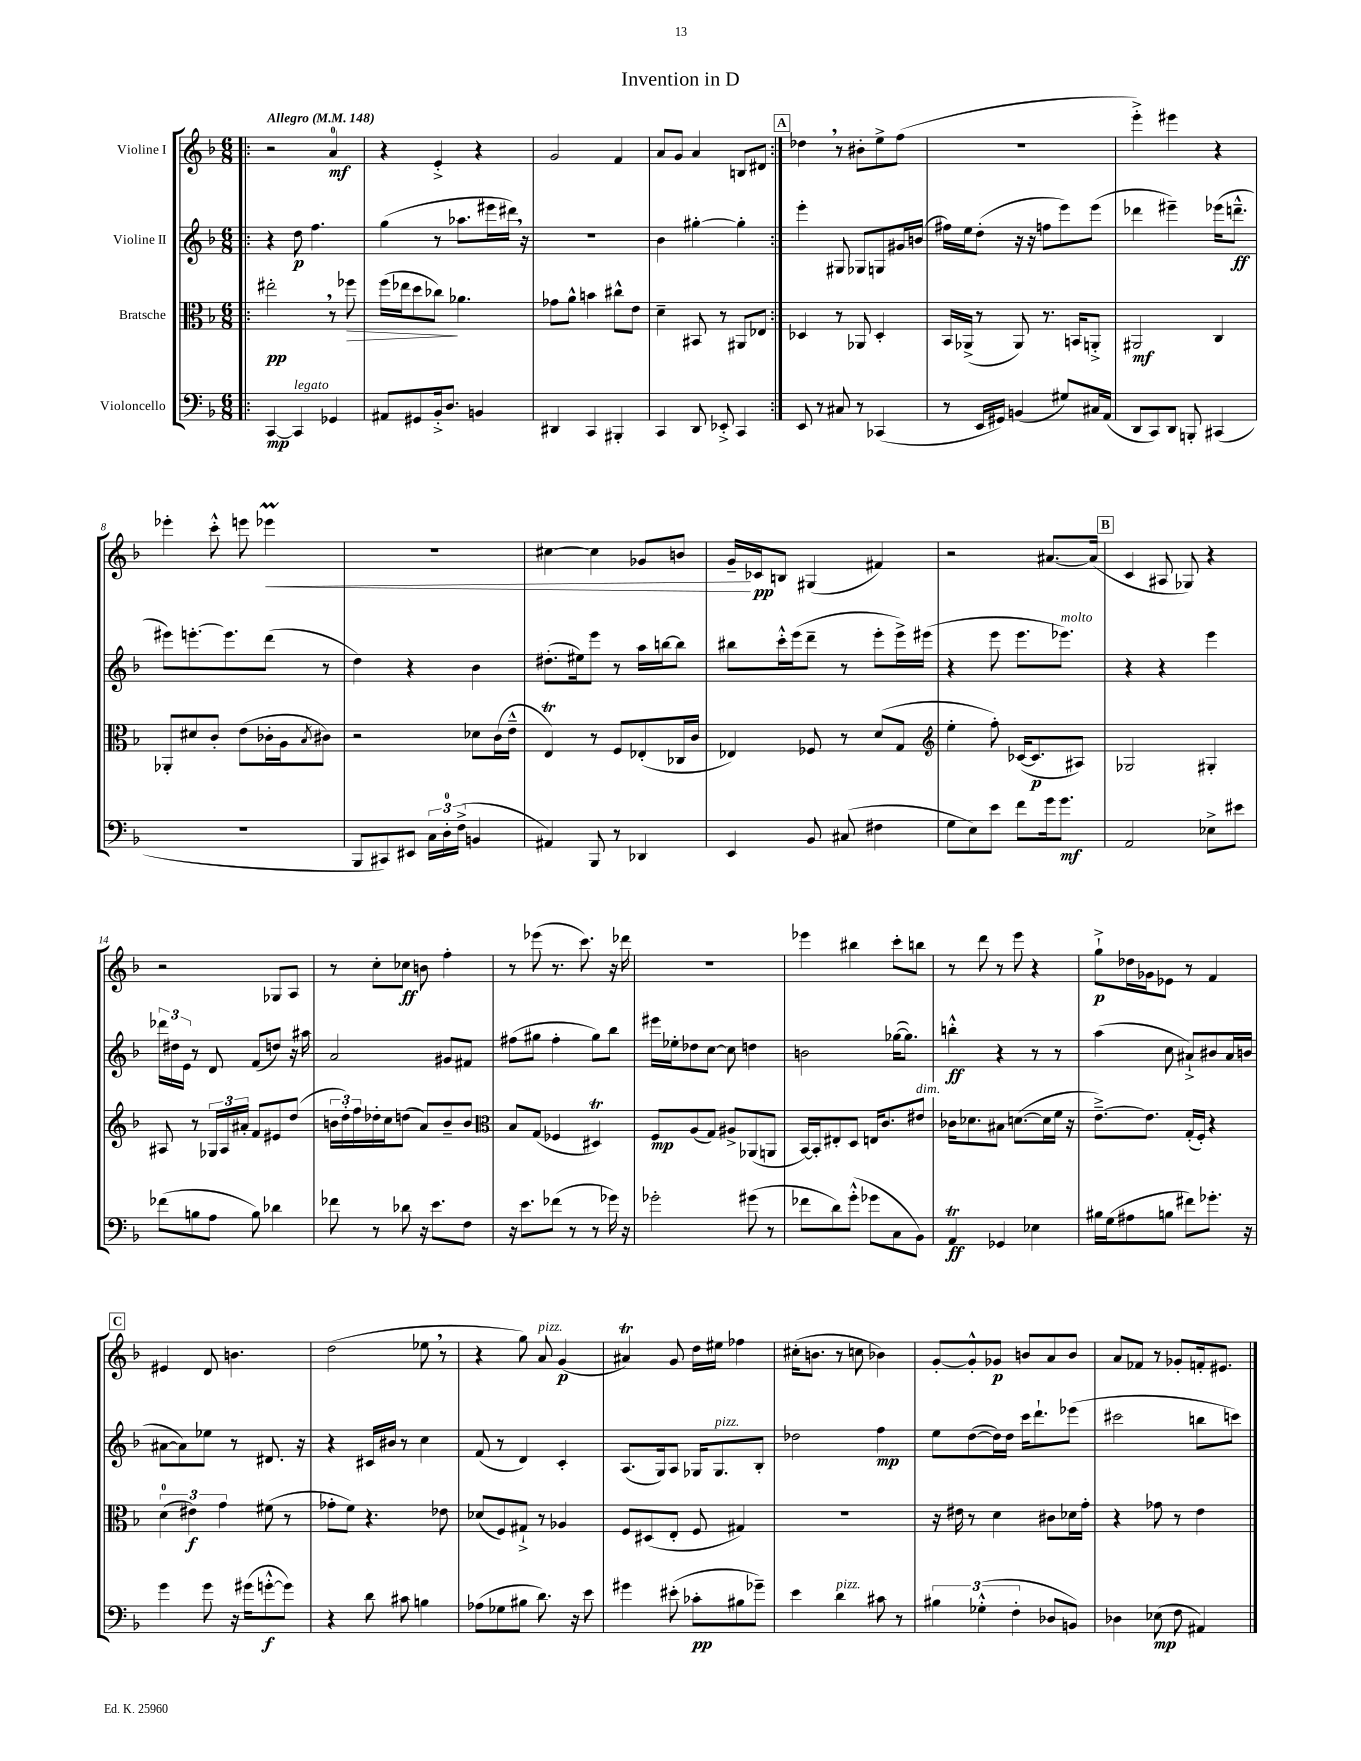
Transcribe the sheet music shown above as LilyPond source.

\header { title = "Invention in D" }
<<
\new StaffGroup <<
\new Staff = "s0" \with { instrumentName = "Violine I" } {
    \clef treble \key f \major \numericTimeSignature \time 6/8 \tempo "Allegro" 4 = 148
    \repeat volta 2 { \bar ".|:" r2 a'4-0\mf |
    r4 e'4-.-> r4 |
    g'2 f'4 |
    a'8 g'8 a'4 b8 dis'8 | }
    \mark \markup { \box "A" } des''4 \breathe r8 bis'8-. e''8-> f''8( |
    R2. |
    e'''4-.->) eis'''4 r4 |
    ees'''4-. c'''8-.-^ e'''8 ees'''4\prall\< |
    R2. |
    cis''4~ cis''4 ges'8 b'8 |
    g'16--\! ces'16\pp b8 gis4( fis'4) |
    r2 ais'8.~ ais'16( |
    \mark \markup { \box "B" } c'4 ais8 ges8) r4 |
    r2 ges8 a8 |
    r8 c''8-. ces''8\ff b'8 f''4-. |
    r8 ees'''8( r8. c'''8.) r16 des'''16 |
    R2. |
    ees'''4 bis''4 c'''8-. b''8 |
    r8 d'''8 r8 e'''8 r4 |
    g''8-!->\p des''16 ges'16 ees'8 r8 f'4 |
    \mark \markup { \box "C" } eis'4 d'8 b'4. |
    d''2( ees''8 \breathe r8 |
    r4 g''8) a'8^\markup { \italic "pizz." } g'4\p( |
    ais'4\trill) g'8 d''16 eis''16 fes''4 |
    cis''16-.( b'8. r8 c''8 bes'4) |
    g'8~-. g'8-.-^ ges'8\p b'8 a'8 b'8 |
    a'8 fes'8 r8 ges'8-. f'16-. eis'8. \bar "|." |
}
\new Staff = "s1" \with { instrumentName = "Violine II" } {
    \clef treble \key f \major \numericTimeSignature \time 6/8
    \repeat volta 2 { \bar ".|:" r4 d''8\p f''4. |
    g''4( r8 aes''8. eis'''16 dis'''16) \breathe r16 |
    R2. |
    bes'4 gis''4~-. gis''4-. | }
    \mark \markup { \box "A" } e'''4-. gis8 ges8 g8 gis'16 b'16( |
    fis''16) e''16 d''8-.( r16 r16 f''8 e'''8) e'''8( |
    des'''4 eis'''4--) ees'''16( d'''8.---^\ff |
    eis'''8) e'''8.~-. e'''8. d'''8( r8 |
    d''4) r4 bes'4 |
    dis''8.-.( eis''16) e'''8 r8 a''16 b''16~ b''8 |
    bis''8 c'''16-.-^ e'''16( d'''8-- r8 e'''8-. e'''16->) eis'''16( |
    r4 e'''8 e'''8. ees'''8.^\markup { \italic "molto" }) |
    \mark \markup { \box "B" } r4 r4 e'''4 |
    \tuplet 3/2 { des'''16 dis''16 e'16 } r8 d'8 f'8( d''8) r16 ais''16 |
    a'2 gis'8 fis'8 |
    fis''8( gis''8 fis''4-. gis''8) bes''8 |
    eis'''16 ees''16-. des''8 c''8~ c''8 d''4 |
    b'2 ges''16~( ges''8.) |
    b''4-.-^\ff r4 r8 r8 |
    a''4( c''8 ais'8-!->) bis'8 ais'16 b'16( |
    \mark \markup { \box "C" } ais'8~ ais'8) ees''8 r8 dis'8. r16 |
    r4 cis'16 bis'16 r8 c''4 |
    f'8( r8 d'4) c'4-. |
    a8.( g16) a8 ges16 ges8.^\markup { \italic "pizz." } bes8-. |
    des''2 f''4\mp |
    e''8 d''8~( d''16) d''16 c'''16 d'''8.-! ees'''8( |
    cis'''2 b''8 c'''8) \bar "|." |
}
\new Staff = "s2" \with { instrumentName = "Bratsche" } {
    \clef alto \key f \major \numericTimeSignature \time 6/8
    \repeat volta 2 { \bar ".|:" eis''2-.\pp \breathe r8 fes''8\> |
    f''16( ees''16 d''8 ces''8\!) aes'4. |
    ges'8 a'8-^ b'4 cis''8-^ e'8 |
    d'4-- bis,8 r8 ais,8 ees8 | }
    \mark \markup { \box "A" } des4 r8 aes,8 des4-. |
    bes,16 aes,16->( r8 aes,8) r8. b,16 a,8-.-> |
    ais,2\mf c4 |
    aes,8-. dis'8 c'8-. e'8( ces'16-. a16 \acciaccatura { bes8 } cis'8) |
    r2 des'8 c'16( e'16---^ |
    e4\trill) r8 f8 ees8-.( ces16 c'16 |
    ees4) fes8 r8 d'8( g8 |
    \clef treble e''4-. f''8-.) ces'16~( ces'8.\p ais8) |
    \mark \markup { \box "B" } ges2 gis4-. |
    ais8 r8 \tuplet 3/2 { ges16 ais16 ais'16-. } f'8 eis'8 d''8( |
    \tuplet 3/2 { b'16 d''16-.) f''16 } des''16-. c''16 d''8( a'8) b'8-- b'8 |
    \clef alto bes8 g8( fes4 dis4\trill) |
    f8\mp a8( g8) ais8-> aes,8( a,8 |
    bes,16~) bes,16-. eis8-. d8 e16 c'8. eis'8^\markup { \italic "dim." } |
    ces'16 des'8. bis8 d'8.~( d'16 f'16 r16 |
    e'8.~--->) e'8. g16-.( f16-.) r4 |
    \mark \markup { \box "C" } \tuplet 3/2 { d'4-0( eis'4\f) g'4 } fis'8( r8 |
    ges'8-. f'8) r4. ees'8 |
    des'8( f8) gis8-!-> r8 aes4 |
    f8 dis8( e8-. f8 gis4) |
    R2. |
    r16 eis'16 r8 d'4 cis'8 des'16 g'16-. |
    r4 ges'8 r8 e'4 \bar "|." |
}
\new Staff = "s3" \with { instrumentName = "Violoncello" } {
    \clef bass \key f \major \numericTimeSignature \time 6/8
    \repeat volta 2 { \bar ".|:" c,4~\mp c,4^\markup { \italic "legato" } ges,4 |
    ais,8 gis,8 bes,16-.-> d8. b,4 |
    dis,4 c,4 bis,,4-. |
    c,4 d,8 ees,8-.-> c,4 | }
    \mark \markup { \box "A" } e,8 r8 cis8 r8 ces,4( |
    r8 e,16 gis,16) b,4( gis8) cis16 a,16( |
    d,8 c,8) d,8 b,,8-. cis,4( |
    R2. |
    bes,,8 cis,8) eis,8 \tuplet 3/2 { c16 d16-0-. f16->( } b,4 |
    ais,4) bes,,8 r8 des,4 |
    e,4 bes,8 cis8( fis4 |
    g8 e8) e'8 f'8 g'16 g'8.\mf |
    \mark \markup { \box "B" } a,2 ees8-> eis'8 |
    fes'8( b8 a8 b8) des'4 |
    fes'8 r8 des'8 r16 e'8. f8 |
    r16 e'8. fes'8( r8 r8 ges'16) r16 |
    ges'2-. gis'8( r8 |
    fes'8 d'8) g'8-.-^( ges'8 c8 bes,8) |
    a,4\trill\ff ges,4 ees4 |
    bis16 g16( ais8 b8 fis'8) ges'8.-. r16 |
    \mark \markup { \box "C" } g'4 g'8 r16 gis'16( g'8~-.-^\f g'8) |
    r4 d'8 cis'8 b4 |
    aes8( ges8 bis8 d'8.) r16 e'8 |
    gis'4 eis'8-.( ces'8-.\pp bis8 ges'8--) |
    e'4 d'4^\markup { \italic "pizz." } cis'8 r8 |
    \tuplet 3/2 { bis4 ges4-.-^( f4-. } des8 b,8) |
    des4 ees8\mp( f8 ais,4) \bar "|." |
}
>>
>>
